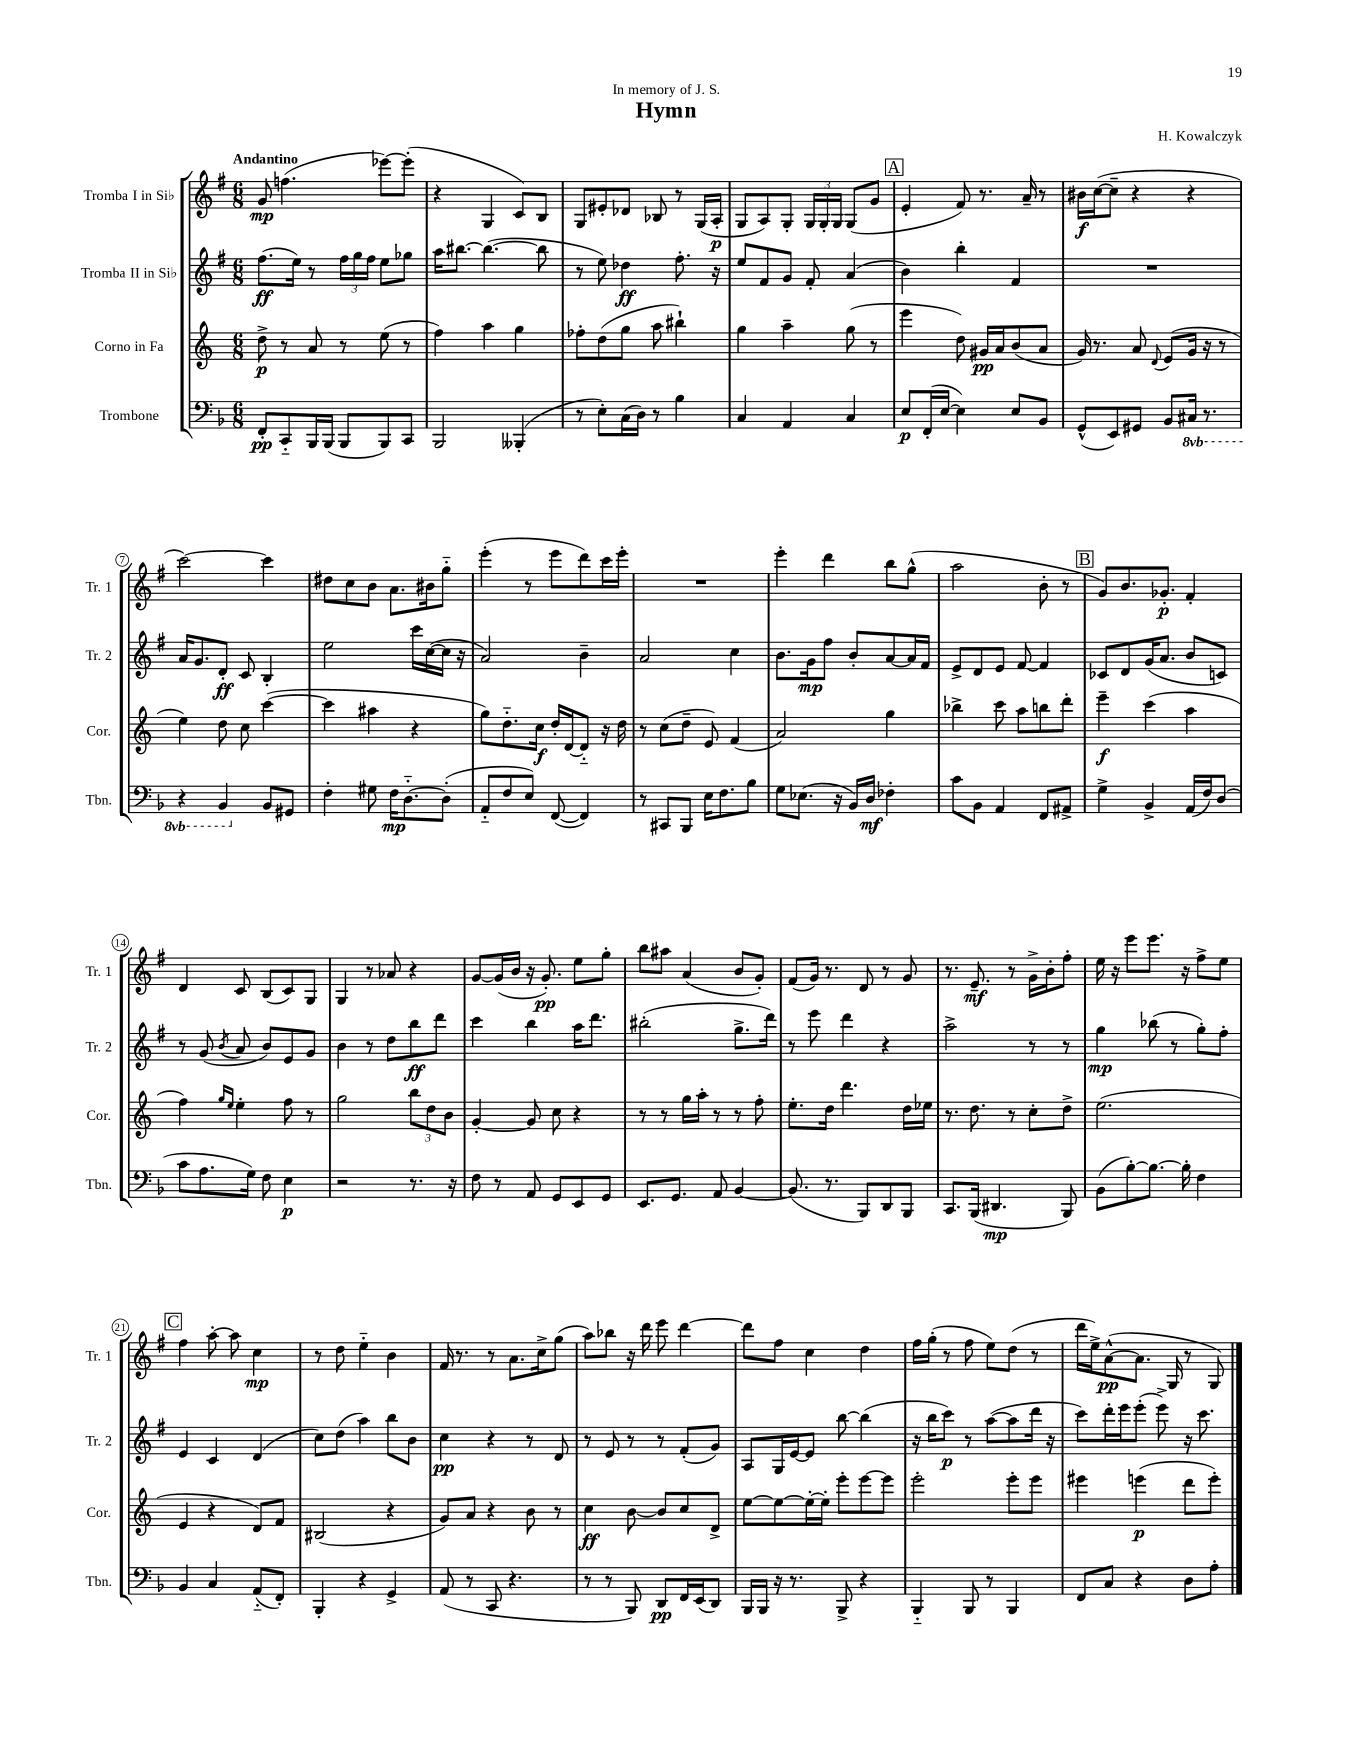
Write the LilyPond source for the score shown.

\header { title = "Hymn" composer = "H. Kowalczyk" dedication = "In memory of J. S." }
<<
\new StaffGroup <<
\new Staff = "s0" \with { instrumentName = "Tromba I in Sib" shortInstrumentName = "Tr. 1" } {
    \clef treble \key g \major \numericTimeSignature \time 6/8 \tempo "Andantino"
    \autoBeamOff g'8\mp f''4.( ees'''8[~) ees'''8]-.( |
    r4 g4 c'8[) b8] |
    g8[ eis'8-. des'8] bes8 r8 g16[( a16]-.\p |
    g8[ a8) g8]-. \tuplet 3/2 { g16[ g16-. g16] } g8[( g'8] |
    \mark \markup { \box "A" } e'4-. fis'8) r8. a'16-- r8 |
    bis'16[\f c''16~( c''8]-- r4 r4 |
    c'''2~) c'''4 |
    dis''8[ c''8 b'8] a'8.[ bis'16 g''8]-_ |
    e'''4-.( r8 e'''8[ d'''8) c'''16 e'''16]-. |
    R2. |
    e'''4-. d'''4 b''8[ g''8]-^( |
    a''2 b'8-. r8 |
    \mark \markup { \box "B" } g'8[) b'8. ges'8.]-.\p fis'4-. |
    d'4 c'8 b8[( c'8) g8] |
    g4 r8 aes'8 r4 |
    g'8[~ g'16( b'16] r16 g'8.-.\pp) e''8[ g''8]-. |
    b''8[ ais''8] a'4( b'8[ g'8]-.) |
    fis'8[( g'16]) r8. d'8 r8 g'8 |
    r8. e'8.--\mf r8 g'16[-> b'16-. fis''8]-. |
    e''16 r16 e'''8[ e'''8.] r16 fis''8[-> e''8] |
    \mark \markup { \box "C" } fis''4 a''8~-. a''8 c''4\mp |
    r8 d''8 e''4-_ b'4 |
    fis'16 r8. r8 a'8.[ c''16-> g''8]( |
    a''8[) bes''8] r16 d'''16 e'''8 d'''4~ |
    d'''8[ fis''8] c''4 d''4 |
    fis''16[ g''16]-.( r8 fis''8 e''8[) d''8]( r8 |
    d'''16[ e''16->) a'8~-^\pp( a'8.] g16 r8 g8) \bar "|." |
}
\new Staff = "s1" \with { instrumentName = "Tromba II in Sib" shortInstrumentName = "Tr. 2" } {
    \clef treble \key g \major \numericTimeSignature \time 6/8
    \autoBeamOff fis''8.[\ff( e''16]) r8 \tuplet 3/2 { fis''16[ g''16 fis''16] } e''8[ ges''8] |
    a''16[ bis''8.]~ bis''4.~( bis''8 |
    r8 e''8) des''4\ff fis''8.-. r16 |
    e''8[ fis'8 g'8] fis'8-. a'4( |
    \mark \markup { \box "A" } b'4) b''4-. fis'4 |
    R2. |
    a'16[ g'8. d'8]-.\ff c'8 b4-. |
    e''2 c'''16[ c''16~( c''16] r16 |
    a'2) b'4-- |
    a'2 c''4 |
    b'8.[ g'16\mp fis''8] b'8[-. a'8~ a'16 fis'16] |
    e'8[-> d'8 e'8] fis'8~ fis'4 |
    \mark \markup { \box "B" } ces'8[ d'8 g'16( a'8.] b'8[ c'8]) |
    r8 g'8( \acciaccatura { b'8 } a'8 b'8[) e'8 g'8] |
    b'4 r8 d''8[ b''8\ff d'''8] |
    c'''4 b''4 a''16[ d'''8.] |
    bis''2-.( g''8.[-> d'''16]) |
    r8 e'''8 d'''4 r4 |
    a''2-> r8 r8 |
    g''4\mp bes''8( r8 g''8[-.) fis''8]-. |
    \mark \markup { \box "C" } e'4 c'4 d'4( |
    c''8[) d''8]( a''4) b''8[ b'8] |
    c''4\pp r4 r8 d'8 |
    r8 e'8 r8 r8 fis'8[-.( g'8]) |
    a8[ g16 e'16~ e'8] b''8~ b''4( |
    r16 b''16[ c'''8]\p) r8 a''8[~( a''8 d'''16] r16 |
    c'''8[) d'''16-. e'''16 e'''8]-.( e'''8->) r16 c'''8. \bar "|." |
}
\new Staff = "s2" \with { instrumentName = "Corno in Fa" shortInstrumentName = "Cor." } {
    \clef treble \key c \major \numericTimeSignature \time 6/8
    \autoBeamOff d''8->\p r8 a'8 r8 e''8( r8 |
    f''4) a''4 g''4 |
    fes''8[-. d''8( g''8] a''8 bis''4-!) |
    g''4 a''4-- g''8( r8 |
    \mark \markup { \box "A" } e'''4 d''8) gis'16[\pp a'16 b'8( a'8] |
    g'16) r8. a'8 \appoggiatura { d'8 } e'8[( g'16] r16 r8 |
    e''4) d''8 c''8 c'''4~( |
    c'''4 ais''4 r4 |
    g''8[) d''8.-_ c''16]\f d''16[-. d'16~ d'8]-_ r16 d''16 |
    r8 c''8[( d''8]-- e'8) f'4( |
    a'2) g''4 |
    bes''4-> c'''8 a''8[ b''8 d'''8]-. |
    \mark \markup { \box "B" } e'''4--\f c'''4( a''4 |
    f''4) \grace { g''16[ e''16] } e''4-. f''8 r8 |
    g''2 \tuplet 3/2 { b''8[ d''8 b'8] } |
    g'4~-. g'8 c''8 r4 |
    r8 r8 g''16[ a''16]-. r8 r8 f''8-. |
    e''8.[-. d''16] d'''4. d''16[ ees''16] |
    r8. d''8. r8 c''8[-. d''8]-> |
    e''2.( |
    \mark \markup { \box "C" } e'4 r4 d'8[) f'8] |
    bis2( r4 |
    g'8[) a'8] r4 b'8 r8 |
    c''4\ff b'8~ b'8[ c''8 d'8]-> |
    e''8[~ e''8~ e''16~-. e''16]-. e'''8[-. e'''8~ e'''8] |
    e'''2-. e'''8[-. e'''8] |
    eis'''4 e'''4\p( d'''8[ e'''8]-.) \bar "|." |
}
\new Staff = "s3" \with { instrumentName = "Trombone" shortInstrumentName = "Tbn." } {
    \clef bass \key f \major \numericTimeSignature \time 6/8 \set Staff.ottavationMarkups = #ottavation-simple-ordinals
    \autoBeamOff f,8[-.\pp c,8-_ bes,,16 bes,,16]( bes,,8[ bes,,8) c,8] |
    bes,,2 beses,,4-.( |
    r8 e8[-.) c16( d16]) r8 bes4 |
    c4 a,4 c4 |
    \mark \markup { \box "A" } e8[\p f,16-.( e16]~ e4) e8[ bes,8] |
    g,8[-^( e,8) gis,8] bes,8[ \ottava #-1 cis,16] r8. |
    r4 bes,,4 \ottava #0 bes,8[ gis,8] |
    f4-. gis8 f16[\mp d8.~-_ d8]-.( |
    a,8[-_ f8 e8]) f,8~( f,4) |
    r8 cis,8[ bes,,8] e16[ f8. bes8] |
    g8[ ees8.]( r16 bes,16[) d16]\mf fes4-. |
    c'8[ bes,8] a,4 f,8[ ais,8]-> |
    \mark \markup { \box "B" } g4-> bes,4-> a,16[( f16) d8]( |
    c'8[ a8. g16]) f8 e4\p |
    r2 r8. r16 |
    f8 r8 a,8 g,8[ e,8 g,8] |
    e,8.[ g,8.] a,8 bes,4~ |
    bes,8.( r8. bes,,8[) d,8 bes,,8] |
    c,8.[ bes,,16]( dis,4.\mp bes,,8) |
    bes,8[( bes8~-.) bes8.]~ bes16-. f4 |
    \mark \markup { \box "C" } bes,4 c4 a,8[-_( f,8]-.) |
    bes,,4-. r4 g,4-> |
    a,8( r8 c,8 r4. |
    r8 r8 bes,,8) d,8[\pp f,16 e,16( d,8]) |
    bes,,16[ bes,,16] r16 r8. bes,,8-> r4 |
    bes,,4-_ bes,,8 r8 bes,,4 |
    f,8[ c8] r4 d8[ a8]-. \bar "|." |
}
>>
>>
\layout { \context { \Score \override BarNumber.stencil = #(make-stencil-circler 0.1 0.3 ly:text-interface::print) } }
